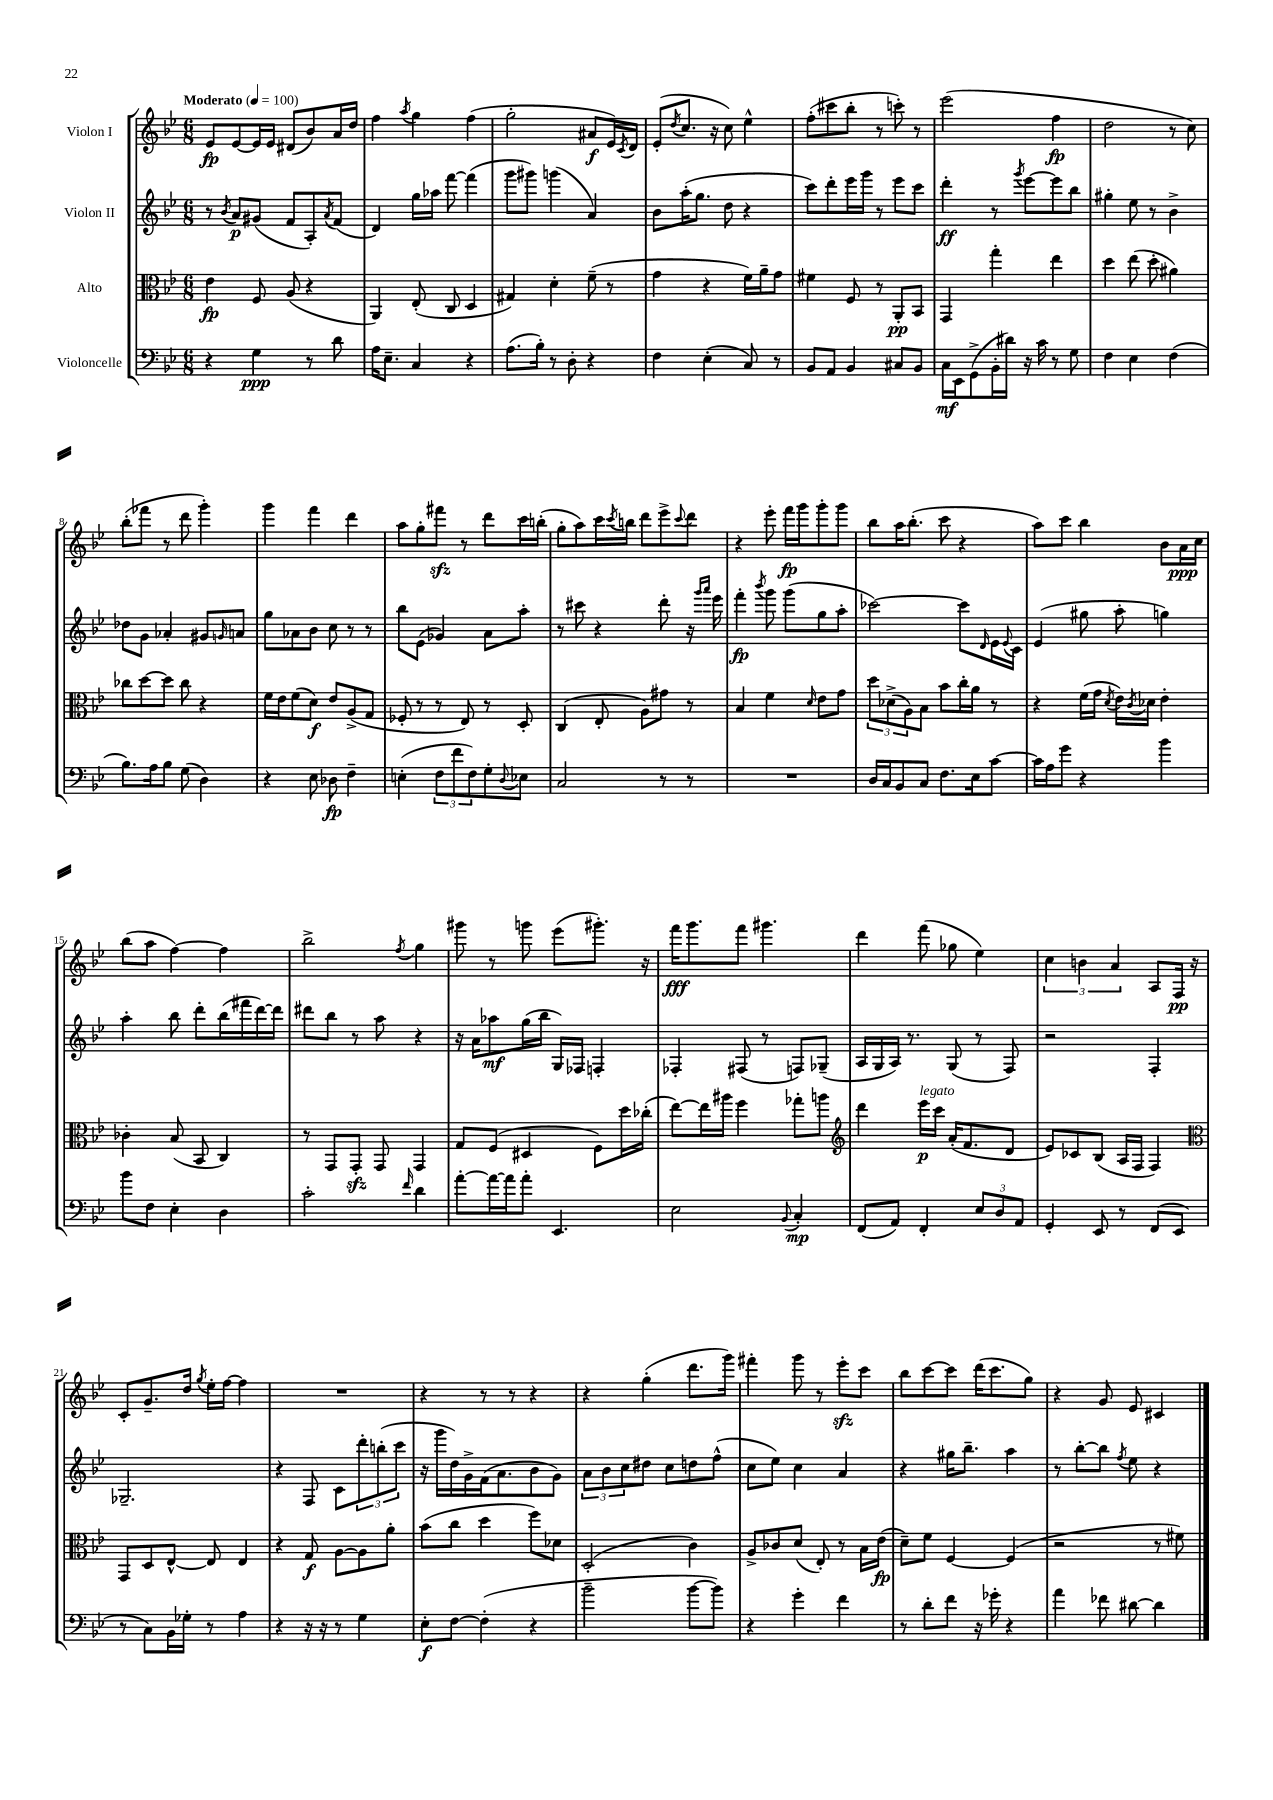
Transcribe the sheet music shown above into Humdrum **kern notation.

**kern	**dynam	**kern	**dynam	**kern	**dynam	**kern	**dynam
*part4	*part4	*part3	*part3	*part2	*part2	*part1	*part1
*staff4	*staff4	*staff3	*staff3	*staff2	*staff2	*staff1	*staff1
*I"Violoncelle	*	*I"Alto	*	*I"Violon II	*	*I"Violon I	*
*clefF4	*	*clefC3	*	*clefG2	*	*clefG2	*
*k[b-e-]	*	*k[b-e-]	*	*k[b-e-]	*	*k[b-e-]	*
*M6/8	*	*M6/8	*	*M6/8	*	*M6/8	*
*MM100	*	*MM100	*	*MM100	*	*MM100	*
=1	=1	=1	=1	=1	=1	=1	=1
!	!	!	!	!	!	!LO:TX:a:B:t=Moderato	!
4r	.	4e-\	fp	8r	.	8e-/L	fp
.	.	.	.	8qb-/	.	.	.
.	.	.	.	8a/L	p	[8e-/	.
4G\	ppp	8F/	.	(8g#X/J	.	16e-/L]	.
.	.	.	.	.	.	16e-/JJ	.
.	.	(8A/	.	8f/L	.	(8d#X/L	.
8r	.	4r	.	8A'/)	.	8b-/)	.
.	.	.	.	8qa/	.	.	.
8d\	.	.	.	(8f/J	.	16a/L	.
.	.	.	.	.	.	16dd/JJ	.
=2	=2	=2	=2	=2	=2	=2	=2
16A\KL	.	4AA/)	.	4d/)	.	4ff\	.
8.E-~\J	.	.	.	.	.	.	.
.	.	.	.	.	.	8qaa/	.
4C/	.	(8E-'/	.	16gg\LL	.	4gg\	.
.	.	.	.	16aa-X\JJ	.	.	.
.	.	8C/	.	[8fff\	.	.	.
4r	.	4D/	.	(4fff\]	.	(4ff\	.
=3	=3	=3	=3	=3	=3	=3	=3
(8.A\L	.	4G#X/)	.	8ggg\L	.	2gg'\	.
.	.	.	.	8ggg#X\J)	.	.	.
16B-'\Jk)	.	.	.	.	.	.	.
8r	.	4d'\	.	(4gggn\	.	.	.
8D'\	.	.	.	.	.	.	.
4r	.	(8f~\	.	4a/)	.	8a#X/L	f
.	.	8r	.	.	.	16e-/L)	.
.	.	.	.	.	.	8qc/	.
.	.	.	.	.	.	16d/JJ	.
=4	=4	=4	=4	=4	=4	=4	=4
4F\	.	4g\	.	8b-\L	.	(8e-'/L	.
.	.	.	.	.	.	8qdd/	.
.	.	.	.	(16aa'\K	.	8.cc/J	.
.	.	.	.	8.gg\J	.	.	.
(4E-'\	.	4r	.	.	.	.	.
.	.	.	.	.	.	16r	.
.	.	.	.	8dd\	.	8cc\)	.
8C/)	.	16f\LL)	.	4r	.	4ee-^^\	.
.	.	16a~\J	.	.	.	.	.
8r	.	8g\J	.	.	.	.	.
=5	=5	=5	=5	=5	=5	=5	=5
8BB-/L	.	4f#X\	.	8ccc\L)	.	(8ff'\L	.
8AA/J	.	.	.	8ddd'\	.	8ccc#X\	.
4BB-/	.	8F/	.	16eee-\L	.	8bb-'\J	.
.	.	.	.	16ggg\JJ	.	.	.
.	.	8r	.	8r	.	8r	.
8C#X/L	.	8AA'/L	pp	8eee-\L	.	8cccn'\)	.
8BB-/J	.	8BB-/J	.	8ccc\J	.	8r	.
=6	=6	=6	=6	=6	=6	=6	=6
16C\LL	mf	4GG/	.	4ddd'\	ff	(2eee-\	.
16EE-\J	.	.	.	.	.	.	.
(8GG^\	.	.	.	.	.	.	.
16BB-'\L	.	4gg'\	.	8r	.	.	.
16d#X\JJ)	.	.	.	.	.	.	.
.	.	.	.	8qggg/	.	.	.
16r	.	.	.	[8eee-\L	.	.	.
16c\	.	.	.	.	.	.	.
8r	.	4ee-\	.	8eee-\]	.	4ff\	fp
8G\	.	.	.	8bb-\J	.	.	.
=7	=7	=7	=7	=7	=7	=7	=7
4F\	.	4dd\	.	4gg#X'\	.	2dd\	.
4E-\	.	(8ee-\	.	8ee-\	.	.	.
.	.	8dd'\	.	8r	.	.	.
(4F\	.	4a#X\)	.	4b-^\	.	8r	.
.	.	.	.	.	.	8cc\)	.
!!LO:LB:g=z
=8	=8	=8	=8	=8	=8	=8	=8
8.B-\L)	.	8cc-X\L	.	8dd-X\L	.	(8bb-'\L	.
.	.	[8dd\	.	8g\J	.	8fff-X\J	.
16A\k	.	.	.	.	.	.	.
8B-\J	.	8dd\J]	.	4a-X'/	.	8r	.
(8G\	.	8cc-\	.	.	.	8ddd\	.
4D\)	.	4r	.	8g#X/L	.	4ggg'\)	.
.	.	.	.	16qqgn/	.	.	.
.	.	.	.	8an/J	.	.	.
=9	=9	=9	=9	=9	=9	=9	=9
4r	.	16f\LL	.	8gg\L	.	4ggg\	.
.	.	16e-\J	.	.	.	.	.
.	.	(8f\	.	8a-X\	.	.	.
8E-\	.	8d\J)	f	8b-\J	.	4fff\	.
8D-X\	fp	8e-/L	.	8cc\	.	.	.
4F~\	.	(8A^/	.	8r	.	4ddd\	.
.	.	8G/J	.	8r	.	.	.
=10	=10	=10	=10	=10	=10	=10	=10
(4En'\	.	8F-X'/	.	8bb-\L	.	8aa\L	.
.	.	8r	.	(8e-\J	.	8gg'\	.
12F\L	.	8r	.	4g-X/)	.	8fff#Xzz\J	.
12f\	.	.	.	.	.	.	.
.	.	8E-/)	.	.	.	8r	.
12F\)	.	.	.	.	.	.	.
8G'\	.	8r	.	8a\L	.	8ddd\L	.
8qqD/	.	.	.	.	.	.	.
8E-X\J	.	8D'/	.	8aa'\J	.	16ccc\L	.
.	.	.	.	.	.	(16bbn'\JJ	.
=11	=11	=11	=11	=11	=11	=11	=11
2C/	.	(4C/	.	8r	.	8gg'\L	.
.	.	.	.	8ccc#X\	.	8aa\)	.
.	.	8E-'/	.	4r	.	16ccc\L	.
.	.	.	.	.	.	8qccc/	.
.	.	.	.	.	.	16bbn\JJ	.
.	.	8A\L)	.	.	.	8ddd\L	.
8r	.	8g#X\J	.	8ddd'\	.	8eee-^\	.
.	.	.	.	.	.	8qqccc/	.
8r	.	8r	.	16r	.	8ddd\J	.
.	.	.	.	16qqggg/LL	.	.	.
.	.	.	.	16qqaaa/JJ	.	.	.
.	.	.	.	16eee-\	.	.	.
=12	=12	=12	=12	=12	=12	=12	=12
2.r	.	4B-/	.	4fff'\	fp	4r	.
.	.	.	.	8qbbb-/	.	.	.
.	.	4f\	.	8ggg\	.	8eee-'\	.
.	.	.	.	(8ggg\L	.	16fff\LL	fp
.	.	.	.	.	.	16ggg\J	.
.	.	16qqd/	.	.	.	.	.
.	.	8e-\L	.	8gg\	.	8ggg'\	.
.	.	8g\J	.	8aa'\J	.	8ggg\J	.
=13	=13	=13	=13	=13	=13	=13	=13
16D/LL	.	12dd\L	.	[2ccc-X\)	.	8bb-\L	.
16C/J	.	.	.	.	.	.	.
.	.	(12d-X^\	.	.	.	.	.
8BB-/	.	.	.	.	.	16aa\K	.
.	.	12A\)	.	.	.	.	.
.	.	.	.	.	.	(8.bb-'\J	.
8C/J	.	8B-\J	.	.	.	.	.
8.F\L	.	8b-\L	.	.	.	8ccc\	.
.	.	16cc'\L	.	8ccc-\L]	.	4r	.
16E-\k	.	16a\JJ	.	.	.	.	.
.	.	.	.	16qqd/	.	.	.
[8c\J	.	8r	.	16e-\L	.	.	.
.	.	.	.	8qqe-/	.	.	.
.	.	.	.	16c\JJ	.	.	.
=14	=14	=14	=14	=14	=14	=14	=14
16c\LL]	.	4r	.	(4e-/	.	8aa\L)	.
16A\J	.	.	.	.	.	.	.
8g\J	.	.	.	.	.	8ccc\J	.
4r	.	(16f\LL	.	8gg#X\	.	4bb-\	.
.	.	16g\JJ	.	.	.	.	.
.	.	8qd/	.	.	.	.	.
.	.	16e-\LL)	.	8aa'\	.	.	.
.	.	8qc/	.	.	.	.	.
.	.	16d-X\JJ	.	.	.	.	.
4b-\	.	4e-'\	.	4ggn\)	.	8b-\L	.
.	.	.	.	.	.	16a\L	ppp
.	.	.	.	.	.	16cc\JJ	.
!!LO:LB:g=z
=15	=15	=15	=15	=15	=15	=15	=15
8b-\L	.	4c-X'\	.	4aa'\	.	(8bb-\L	.
8F\J	.	.	.	.	.	8aa\J	.
4E-'\	.	(8B-/	.	8bb-\	.	[4ff\)	.
.	.	8BB-/	.	8ddd'\L	.	.	.
4D\	.	4C/)	.	(16bb-\L	.	4ff\]	.
.	.	.	.	16fff#X\	.	.	.
.	.	.	.	[16ddd\)	.	.	.
.	.	.	.	16ddd\JJ]	.	.	.
=16	=16	=16	=16	=16	=16	=16	=16
2c'\	.	8r	.	8ddd#X\L	.	2bb-^\	.
.	.	8GG/L	.	8bb-\J	.	.	.
.	.	8GGzz'/J	.	8r	.	.	.
.	.	8GG/	.	8aa\	.	.	.
16qqf/	.	.	.	.	.	8qff/	.
4d\	.	4GG/	.	4r	.	4gg\	.
=17	=17	=17	=17	=17	=17	=17	=17
[8a'\L	.	8G/L	.	16r	.	8ggg#X\	.
.	.	.	.	16a\KL	.	.	.
16a\L_	.	(8F/J	.	8aa-X\	mf	8r	.
16a\J]	.	.	.	.	.	.	.
8a'\J	.	4D#X/	.	(16gg\L	.	8gggn\	.
.	.	.	.	16bb-\JJ	.	.	.
4.EE-/	.	.	.	16G/LL)	.	(8eee-\L	.
.	.	.	.	16F-X/JJ	.	.	.
.	.	8F\L)	.	4Fn'/	.	8.ggg#X'\J)	.
.	.	16dd\L	.	.	.	.	.
.	.	(16cc-X'\JJ	.	.	.	16r	.
=18	=18	=18	=18	=18	=18	=18	=18
2E-\	.	[8ee-\L)	.	4F-X'/	.	16fff\KL	fff
.	.	.	.	.	.	8.ggg\	.
.	.	16ee-\L]	.	.	.	.	.
.	.	16aa#X\JJ	.	.	.	.	.
.	.	4ff\	.	(8F#X/	.	8fff\J	.
.	.	.	.	8r	.	4.ggg#X\	.
8qqBB-/	.	.	.	.	.	.	.
4C'/	mp	8gg-X'\L	.	8Fn/L)	.	.	.
.	.	8aan\J	.	(8G-X~/J	.	.	.
=19	=19	=19	=19	=19	=19	=19	=19
*	*	*clefG2	*	*	*	*	*
(8FF/L	.	4ddd\	.	16A/LL	.	4ddd\	.
.	.	.	.	16G/	.	.	.
8AA/J)	.	.	.	16A/JJ)	.	.	.
.	.	.	.	8.r	.	.	.
!	!	!LO:TX:a:i:t=legato	!	!	!	!	!
4FF'/	.	16eee-\LL	p	.	.	(8fff\	.
.	.	16ccc\JJ	.	.	.	.	.
.	.	(16a'/KL	.	(8G/	.	8gg-X\	.
.	.	8.f/	.	.	.	.	.
12E-/L	.	.	.	8r	.	4ee-\)	.
12D/	.	.	.	.	.	.	.
.	.	8d/J	.	8F/)	.	.	.
12AA/J	.	.	.	.	.	.	.
=20	=20	=20	=20	=20	=20	=20	=20
4GG'/	.	8e-/L)	.	2r	.	6cc\	.
.	.	8c-X/	.	.	.	.	.
.	.	.	.	.	.	6bn\	.
8EE-/	.	(8B-/J	.	.	.	.	.
.	.	.	.	.	.	6a/	.
8r	.	16A/LL	.	.	.	.	.
.	.	16F/JJ	.	.	.	.	.
(8FF/L	.	4F/)	.	4F'/	.	8A/L	.
8EE-/J	.	.	.	.	.	16F/Jk	pp
.	.	.	.	.	.	16r	.
!!LO:LB:g=z
=21	=21	=21	=21	=21	=21	=21	=21
*	*	*clefC3	*	*	*	*	*
8r	.	8GG/L	.	2.G-X~/	.	8c'/L	.
8C\L)	.	8D/	.	.	.	8.g~/	.
16BB-\L	.	[8E-^^/J	.	.	.	.	.
16G-X'\JJ	.	.	.	.	.	16dd/Jk	.
.	.	.	.	.	.	8qgg/	.
8r	.	8E-/]	.	.	.	16ee-'\LL	.
.	.	.	.	.	.	[16ff\JJ	.
4A\	.	4E-/	.	.	.	4ff\]	.
=22	=22	=22	=22	=22	=22	=22	=22
4r	.	4r	.	4r	.	2.r	.
16r	.	8G/	f	8F/	.	.	.
16r	.	.	.	.	.	.	.
8r	.	[8A\L	.	8c\L	.	.	.
4G\	.	8A\]	.	12ddd'\	.	.	.
.	.	.	.	(12bbn'\	.	.	.
.	.	8a'\J	.	.	.	.	.
.	.	.	.	12ccc\J	.	.	.
=23	=23	=23	=23	=23	=23	=23	=23
8E-'\L	f	(8b-\L	.	16r	.	4r	.
.	.	.	.	16ggg\LL	.	.	.
[8F\J	.	8cc\J	.	16dd\)	.	.	.
.	.	.	.	16g^\	.	.	.
(4F'\]	.	4dd\	.	(16f\J	.	8r	.
.	.	.	.	8.a\	.	.	.
.	.	.	.	.	.	8r	.
4r	.	8ff\L)	.	8b-\	.	4r	.
.	.	8d-X\J	.	8g\J)	.	.	.
=24	=24	=24	=24	=24	=24	=24	=24
2b-~\	.	(2D'/	.	12a\L	.	4r	.
.	.	.	.	12b-\	.	.	.
.	.	.	.	12cc\	.	.	.
.	.	.	.	8dd#X\J	.	(4gg'\	.
.	.	.	.	8cc\L	.	.	.
[8b-\L	.	4c\)	.	8ddn\	.	8.ddd\L	.
8b-\J])	.	.	.	(8ff^^\J	.	.	.
.	.	.	.	.	.	16ggg\Jk)	.
=25	=25	=25	=25	=25	=25	=25	=25
4r	.	8A^/L	.	8cc\L	.	4fff#X'\	.
.	.	8c-X/	.	8ee-\J)	.	.	.
4g'\	.	(8d/J	.	4cc\	.	8ggg\	.
.	.	8E-'/)	.	.	.	8r	.
4f\	.	8r	.	4a/	.	8eee-zz'\L	.
.	.	16B-\LL	.	.	.	8ccc\J	.
.	.	(16e-\JJ	fp	.	.	.	.
=26	=26	=26	=26	=26	=26	=26	=26
8r	.	8d~\L)	.	4r	.	8bb-\L	.
8d'\L	.	8f\J	.	.	.	[8ccc\	.
8f\J	.	[4F/	.	16gg#X\KL	.	8ccc\J]	.
.	.	.	.	8.bb-~\J	.	.	.
16r	.	.	.	.	.	(16ddd\KL	.
16g-X'\	.	.	.	.	.	8.ccc\	.
4r	.	(4F/]	.	4aa\	.	.	.
.	.	.	.	.	.	8gg\J)	.
=27	=27	=27	=27	=27	=27	=27	=27
4a\	.	2r	.	8r	.	4r	.
.	.	.	.	[8bb-'\L	.	.	.
8f-X\	.	.	.	8bb-\J]	.	8g/	.
.	.	.	.	8qff/	.	.	.
[8d#X\	.	.	.	8ee-\	.	8e-/	.
4d#\]	.	8r	.	4r	.	4c#X/	.
.	.	8f#X\)	.	.	.	.	.
==	==	==	==	==	==	==	==
*-	*-	*-	*-	*-	*-	*-	*-
